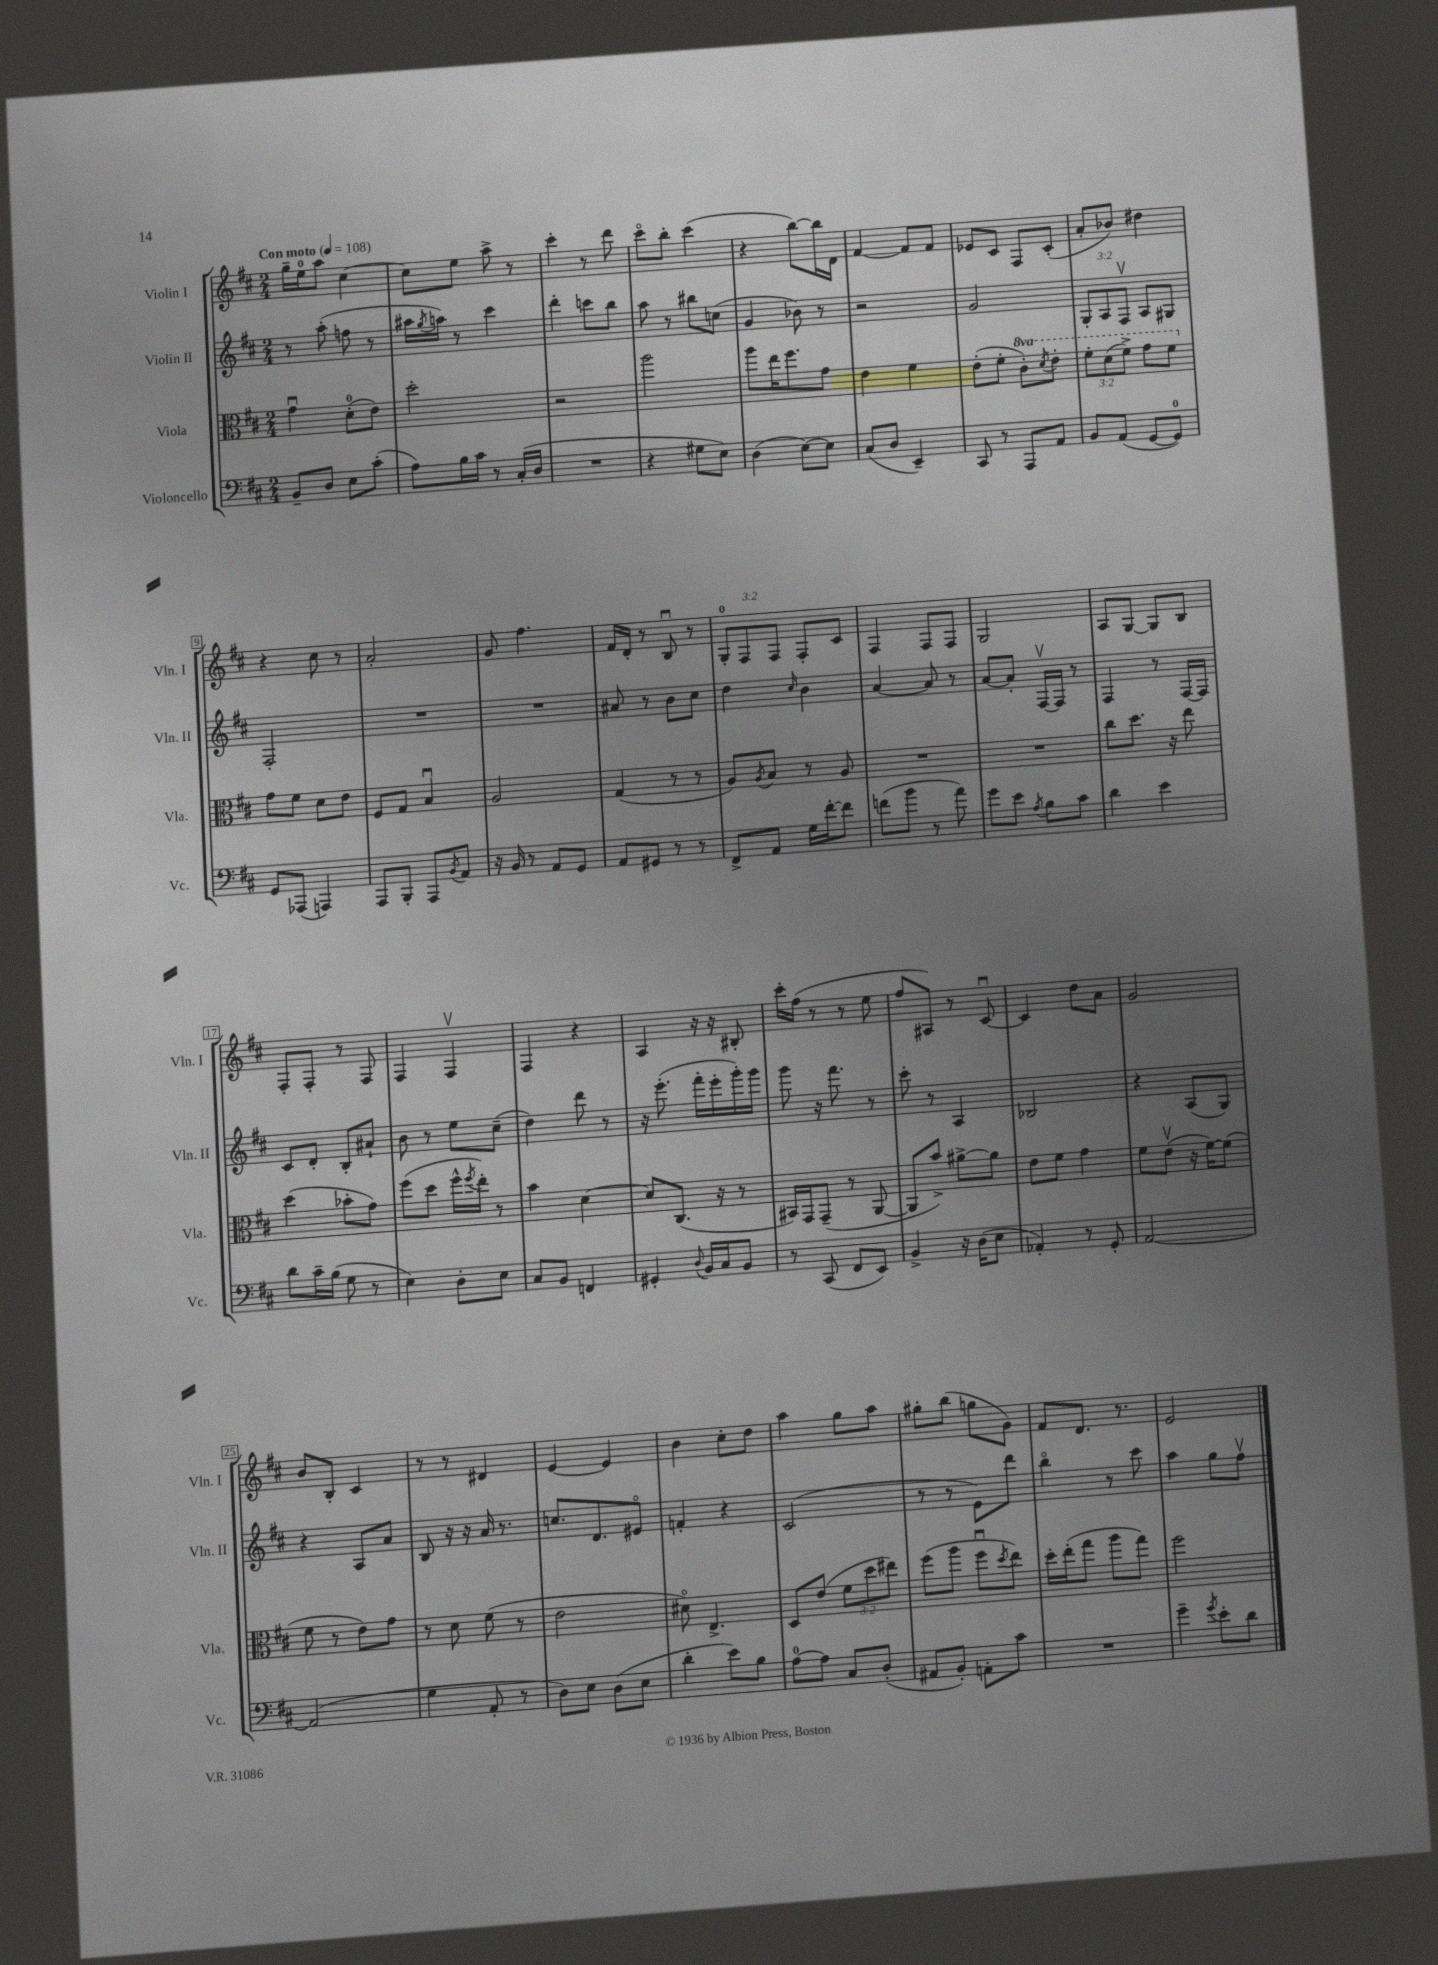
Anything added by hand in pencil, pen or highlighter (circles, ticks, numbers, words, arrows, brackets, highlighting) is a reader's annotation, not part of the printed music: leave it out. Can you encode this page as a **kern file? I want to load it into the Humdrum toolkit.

**kern	**kern	**kern	**kern
*part4	*part3	*part2	*part1
*staff4	*staff3	*staff2	*staff1
*I"Violoncello	*I"Viola	*I"Violin II	*I"Violin I
*I'Vc.	*I'Vla.	*I'Vln. II	*I'Vln. I
*clefF4	*clefC3	*clefG2	*clefG2
*k[f#c#]	*k[f#c#]	*k[f#c#]	*k[f#c#]
*M2/4	*M2/4	*M2/4	*M2/4
*MM108	*MM108	*MM108	*MM108
=1	=1	=1	=1
!	!	!	!LO:TX:a:B:t=Con moto
8BB~/L	4gu\	8r	16gg~\LL
.	.	.	16ee\J
8D/J	.	(8aa'\	8aa\J
8E\L	(8d'\L	8ffn\	[4cc#\
(8c#'\J	8e\J)	8r	.
=2	=2	=2	=2
8A\L)	2dd'\	16aa#X\LL	8cc#\L]
.	.	8qgg/	.
.	.	16aan\JJ)	.
16B\L	.	8r	8ee\J
16c#\JJ	.	.	.
8r	.	4ccc#\	8aa^\
(16C#'/LL	.	.	8r
16D/JJ	.	.	.
=3	=3	=3	=3
2r	2r	4ddd'\	4ccc#'\
.	.	8cccn\L	8r
.	.	8bb\J	8ddd\
=4	=4	=4	=4
4r	2aa\	8aa\	8ccc#\L
.	.	8r	8bb'\J
8G#X\L	.	8bb#X\L	(4ccc#\
8E\J)	.	(8ccn\J	.
=5	=5	=5	=5
(4D\	8aa\L	4g/	4r
.	16ee\K	.	.
.	8.ff#\	.	.
[8E\L)	.	8b-X\)	[8bb\L)
8E\J]	8g\J	8r	16bb\L]
.	.	.	16d\JJ
=6	=6	=6	=6
(8C#/L	4e\	2r	[4f#/
8D/J	.	.	.
4EE~/)	4f#\	.	8f#/L]
.	.	.	8f#/J
=7	=7	=7	=7
8CC#/	(8e'\L	2g/	8e-X/L
8r	8f#'\J	.	8c#/J
*	*8va	*	*
8AAA/L	8cc#'\L)	.	8F#/L
.	8qdd/	.	.
8AA/J	8ee'\J	.	(8c#'/J
=8	=8	=8	=8
8BB/L	12ff#'\L	12G'/L	8a'/L
.	(12dd\	12A/	.
(8AA/J	.	.	8b-X/J)
.	12ff#^\J)	12F#v/J	.
[8GG/L	8gg\L	8A/L	4dd#X\
8GG/J])	8ff#\J	8G#X/J	.
!!LO:LB:g=z
=9	=9	=9	=9
*	*X8va	*	*
8GG/L	8g\L	2F#'/	4r
(8AAA-X/J	8f#\J	.	.
4AAAn/)	8d\L	.	8cc#\
.	8e\J	.	8r
=10	=10	=10	=10
8AAA/L	8F#/L	2r	2a'/
8BBB'/J	8G/J	.	.
8AAA/L	4Bu/	.	.
8qBB/	.	.	.
8AA/J	.	.	.
=11	=11	=11	=11
16r	2A/	2r	8g/
16BB/	.	.	.
8r	.	.	4.ff#\
8AA/L	.	.	.
8GG/J	.	.	.
=12	=12	=12	=12
8AA/L	(4G/	8a#X/	16f#/LL
.	.	.	16d'/JJ
8GG#X/J	.	8r	8r
8r	8r	8b\L	8Bu/
8r	8r	8cc#\J	8r
=13	=13	=13	=13
8FF#^/L	8A/L)	4dd\	12G'/L
.	.	.	12F#/
.	8qA/	.	.
8AA/J	8B/J	.	.
.	.	.	12F#/J
.	.	16qqcc#/	.
16G\LL	8r	4b\	8F#'/L
[16f#'\J	.	.	.
8f#\J]	8A/	.	8c#/J
=14	=14	=14	=14
(8fn\L	2r	[4a/	4F#/
8b\J	.	.	.
8r	.	8a/]	8F#/L
8a\)	.	8r	8F#/J
=15	=15	=15	=15
8g\L	2r	[8a/L	2G/
8e\J	.	8a'/J]	.
8qA/	.	.	.
8B\L	.	[16F#v/LL	.
.	.	16F#/JJ]	.
8c#\J	.	8r	.
=16	=16	=16	=16
4d\	8cc#\L	4F#/	8A/L
.	8.dd\J	.	[8G/J
4e\	.	8r	8G/L]
.	16r	.	.
.	8ee\	[16F#/LL	8B/J
.	.	16F#/JJ]	.
!!LO:LB:g=z
=17	=17	=17	=17
8d\L	(4dd\	8c#/L	8F#'/L
16c#~\L	.	8d'/J	8F#'/J
(16B\JJ	.	.	.
8G\	8b-X'\L	8B'/L	8r
8r	8g\J)	8a#X`/J	8F#/
=18	=18	=18	=18
4E\)	(8ff#\L	8b\	4F#/
.	8dd\J	8r	.
8D'\L	16ff#^^\LL	8ee\L	4F#v/
.	8qff#/	.	.
.	16ee'\JJ)	.	.
8E\J	8r	(8cc#~\J	.
=19	=19	=19	=19
8C#/L	4b\	4dd\)	4F#/
8BB/J	.	.	.
4FFn/	[4d\	8ddd\	4r
.	.	8r	.
=20	=20	=20	=20
4GG#X'/	8d/L]	16r	4A/
.	.	(8.eee'\	.
.	(8.C#/J	.	.
8qqD/	.	.	.
16BB/LL	.	16fff#'\LL	16r
16C#/J	16r	16eee'\	16r
8BB/J	8r	16ggg'\)	8B#X'/
.	.	16ggg\JJ	.
=21	=21	=21	=21
8r	16BB#X/LL)	8ggg\	16ccc#'\LL
.	16GG/J	.	(16ff#\JJ
(8CC#/	(8GG~/J	16r	8r
.	.	8.fff#\	.
8FF#/L	8r	.	8r
8EE/J)	[8AA/	8r	8ee\
=22	=22	=22	=22
4BB^/	8AA/L]	8ccc#'\	8ff#/L
.	8b^/J)	8r	8A#X/J)
16r	[8a#X^\L	4A/	8r
(16D\KL	.	.	.
8E\J	8a#\J]	.	[8c#u/
=23	=23	=23	=23
4AA-X'/)	8e\L	2B-X/	4c#/]
.	8f#\J	.	.
8r	4g\	.	8dd\L
8GG'/	.	.	8a\J
=24	=24	=24	=24
[2AA/	8f#\L	4r	2g/
.	(8ev\J	.	.
.	16r	(8A/L	.
.	[16f#\KL)	.	.
.	(8f#\J]	8G/J)	.
!!LO:LB:g=z
=25	=25	=25	=25
(2AA/]	8f#\	4r	8b/L
.	8r	.	8B'/J
.	8e\L)	8A/L	4c#/
.	8g\J	8a/J	.
=26	=26	=26	=26
4G\	8r	8B/	8r
.	8d\	16r	8r
.	.	16r	.
8AA'/	(8f#\	16a/	4d#X/
.	.	8.r	.
8r	8r	.	.
=27	=27	=27	=27
8D\L)	2e\	8.ccn/L	[4e/
8E\J	.	.	.
.	.	8.d/	.
(8D\L	.	.	4e/]
8E\J	.	8e#X/J	.
=28	=28	=28	=28
4d'\	8d#X\)	4fn'/	4b\
.	4.E^/	.	.
8e\L)	.	4r	8cc#'\L
8B\J	.	.	8dd\J
=29	=29	=29	=29
[8A\L	8D/L	(2c#/	4aa\
8A\J]	(8e/J	.	.
8C#/L	12f#\L	.	8gg\L
.	12dd\	.	.
(8D'/J	.	.	8aa\J
.	12ee#X\J)	.	.
=30	=30	=30	=30
8AA#X/L	(8ff#\L	8r	8gg#X'\L
8BB'/J)	8aa\J	8r	(8bb\J
8AAn'\L	8ff#u\L	8e\L)	8ggn\L
.	8qdd/	.	.
8c#\J	8ee\J)	8ddd\J	8g\J)
=31	=31	=31	=31
2r	16dd'\LL	4bb\	8f#/L
.	(16ee'\J	.	.
.	8gg\J	.	8.d/J
.	8aa\L	8r	.
.	.	.	8.r
.	8gg\J)	8ccc#\	.
=32	=32	=32	=32
4g~\	2ff#\	4aa\	2e/
8qg/	.	.	.
8e'\L	.	8gg\L	.
8d\J	.	8ff#v\J	.
==	==	==	==
*-	*-	*-	*-
